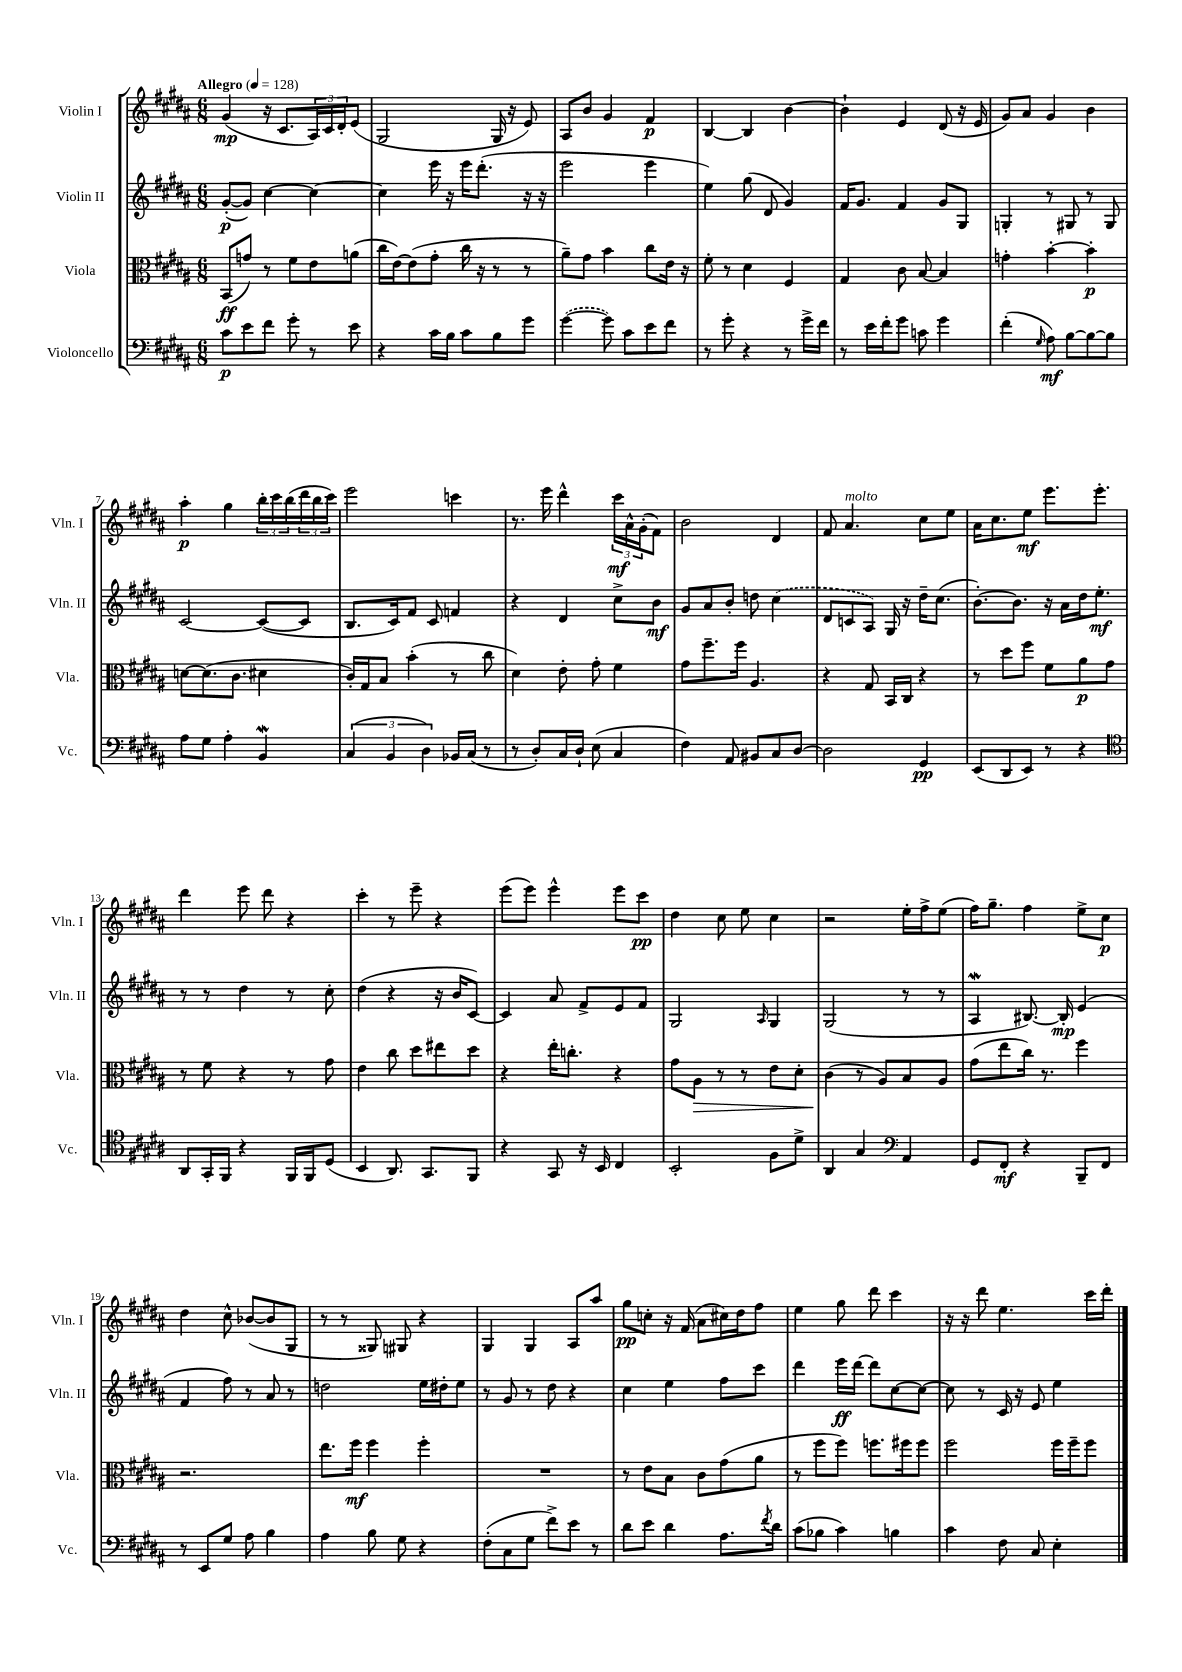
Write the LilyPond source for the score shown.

<<
\new StaffGroup <<
\new Staff = "s0" \with { instrumentName = "Violin I" shortInstrumentName = "Vln. I" } {
    \clef treble \key b \major \numericTimeSignature \time 6/8 \tempo "Allegro" 4 = 128
    gis'4\mp( r16 cis'8. \tuplet 3/2 { ais16) cis'16 dis'16-. } e'8( |
    gis2 gis16 r16 e'8) |
    ais8 b'8 gis'4 fis'4\p |
    b4~ b4 b'4~ |
    b'4-! e'4 dis'8( r16 e'16 |
    gis'8) ais'8 gis'4 b'4 |
    ais''4-.\p gis''4 \tuplet 3/2 { b''16-. cis'''16 b''16( } \tuplet 3/2 { dis'''16 b''16 cis'''16) } |
    e'''2 c'''4 |
    r8. e'''16 dis'''4-^ \tuplet 3/2 { cis'''16\mf ais'16-^ gis'16-.( } fis'8) |
    b'2 dis'4 |
    fis'8 ais'4.^\markup { \italic "molto" } cis''8 e''8 |
    ais'16 cis''8. e''8\mf e'''8. e'''8.-. |
    dis'''4 e'''8 dis'''8 r4 |
    cis'''4-. r8 e'''8-- r4 |
    e'''8( e'''8) e'''4-^ e'''8 cis'''8\pp |
    dis''4 cis''8 e''8 cis''4 |
    r2 e''16-. fis''16-> e''8( |
    fis''16) gis''8.-- fis''4 e''8-> cis''8\p |
    dis''4 cis''8-^ bes'8~( bes'8 gis8 |
    r8 r8 gisis8) gis8 r4 |
    gis4 gis4 ais8 ais''8 |
    gis''8\pp c''8-. r16 fis'16( ais'8 cis''16) dis''16 fis''8 |
    e''4 gis''8 dis'''8 cis'''4 |
    r16 r16 dis'''8 e''4. cis'''16 dis'''16-. \bar "|." |
}
\new Staff = "s1" \with { instrumentName = "Violin II" shortInstrumentName = "Vln. II" } {
    \clef treble \key b \major \numericTimeSignature \time 6/8
    gis'8~-.\p( gis'8) cis''4~ cis''4~ |
    cis''4 e'''16 r16 e'''16 dis'''8.-.( r16 r16 |
    e'''2 e'''4 |
    e''4) gis''8( dis'8 gis'4) |
    fis'16 gis'8. fis'4 gis'8 gis8 |
    g4-. r8 gis8 r8 gis8 |
    cis'2~ cis'8~( cis'8 |
    b8. cis'16) fis'8 cis'8 f'4 |
    r4 dis'4 cis''8-> b'8\mf |
    gis'8 ais'8 b'8-. d''8 \once \slurDashed cis''4( |
    dis'8 c'8 ais8) gis16 r16 dis''16-- cis''8.( |
    b'8.~-.) b'8. r16 ais'16 dis''16 e''8.-.\mf |
    r8 r8 dis''4 r8 cis''8-. |
    dis''4( r4 r16 b'16 cis'8~) |
    cis'4 ais'8 fis'8-> e'8 fis'8 |
    gis2 \grace { ais16 } gis4 |
    gis2( r8 r8 |
    ais4\mordent bis8.~) bis16-.\mp e'4( |
    fis'4 fis''8) r8 ais'8 r8 |
    d''2 e''16 dis''16-. e''8 |
    r8 gis'8 r8 dis''8 r4 |
    cis''4 e''4 fis''8 cis'''8 |
    dis'''4 e'''16\ff dis'''16~ dis'''8 cis''8~ cis''8~ |
    cis''8 r8 cis'16 r16 e'8 e''4 \bar "|." |
}
\new Staff = "s2" \with { instrumentName = "Viola" shortInstrumentName = "Vla." } {
    \clef alto \key b \major \numericTimeSignature \time 6/8
    b,8\ff( g'8) r8 fis'8 e'8 a'8( |
    cis''16 e'16~) e'8( gis'8-. cis''16 r16 r8 r8 |
    ais'8--) gis'8 b'4 cis''8 e'16 r16 |
    fis'8-. r8 dis'4 fis4 |
    gis4 cis'8 b8~ b4 |
    g'4-. b'4~-. b'4-.\p |
    d'8~ d'8.( cis'8. dis'4 |
    cis'16-.) gis16 b8 b'4-.( r8 cis''8 |
    dis'4) e'8-. gis'8-. fis'4 |
    gis'8 fis''8.-- fis''16 ais4. |
    r4 gis8 b,16 cis16 r4 |
    r8 dis''8 fis''8 fis'8 ais'8\p gis'8 |
    r8 fis'8 r4 r8 gis'8 |
    e'4 cis''8 dis''8 eis''8 dis''8 |
    r4 e''16-. c''8.-. r4 |
    gis'8 ais8\> r8 r8 e'8 dis'8-. |
    cis'4\!( r8 ais8) b8 ais8 |
    gis'8( e''8 cis''16) r8. fis''4 |
    r2. |
    e''8. fis''16\mf fis''4 fis''4-. |
    R2. |
    r8 e'8 b8 cis'8 gis'8( ais'8 |
    r8 fis''8 fis''8) f''8. fis''16 fis''8 |
    fis''2 fis''16 fis''16-- fis''8 \bar "|." |
}
\new Staff = "s3" \with { instrumentName = "Violoncello" shortInstrumentName = "Vc." } {
    \clef bass \key b \major \numericTimeSignature \time 6/8
    cis'8\p e'8 fis'8 gis'8-. r8 e'8 |
    r4 cis'16 b16 cis'8 b8 gis'8 |
    \once \slurDashed gis'4~( gis'8) cis'8 e'8 fis'8 |
    r8 gis'8-. r4 r8 gis'16-> fis'16 |
    r8 e'16 fis'16-. gis'8 c'8 gis'4 |
    fis'4-.( \grace { gis16 } ais8\mf) b8~ b8~ b8 |
    ais8 gis8 ais4-. b,4\mordent |
    \tuplet 3/2 { cis4( b,4 dis4) } bes,16 cis16( r8 |
    r8 dis8-.) cis16 dis16-! e8( cis4 |
    fis4) ais,8 bis,8 cis8 dis8~ |
    dis2 gis,4\pp |
    e,8( dis,8 e,8) r8 r4 |
    \clef tenor ais,8 gis,16-. fis,16 r4 fis,16 fis,16 dis8( |
    b,4 ais,8.) gis,8. fis,8 |
    r4 gis,8 r16 b,16 cis4 |
    b,2-. fis8 dis'8-> |
    ais,4 gis4 \clef bass ais,4 |
    gis,8 fis,8-.\mf r4 b,,8-- fis,8 |
    r8 e,8 gis8 ais8 b4 |
    ais4 b8 gis8 r4 |
    fis8-.( cis8 gis8 fis'8->) e'8 r8 |
    dis'8 e'8 dis'4 ais8. \acciaccatura { fis'8 } dis'16 |
    cis'8( bes8 cis'4) b4 |
    cis'4 fis8 cis8 e4-. \bar "|." |
}
>>
>>
